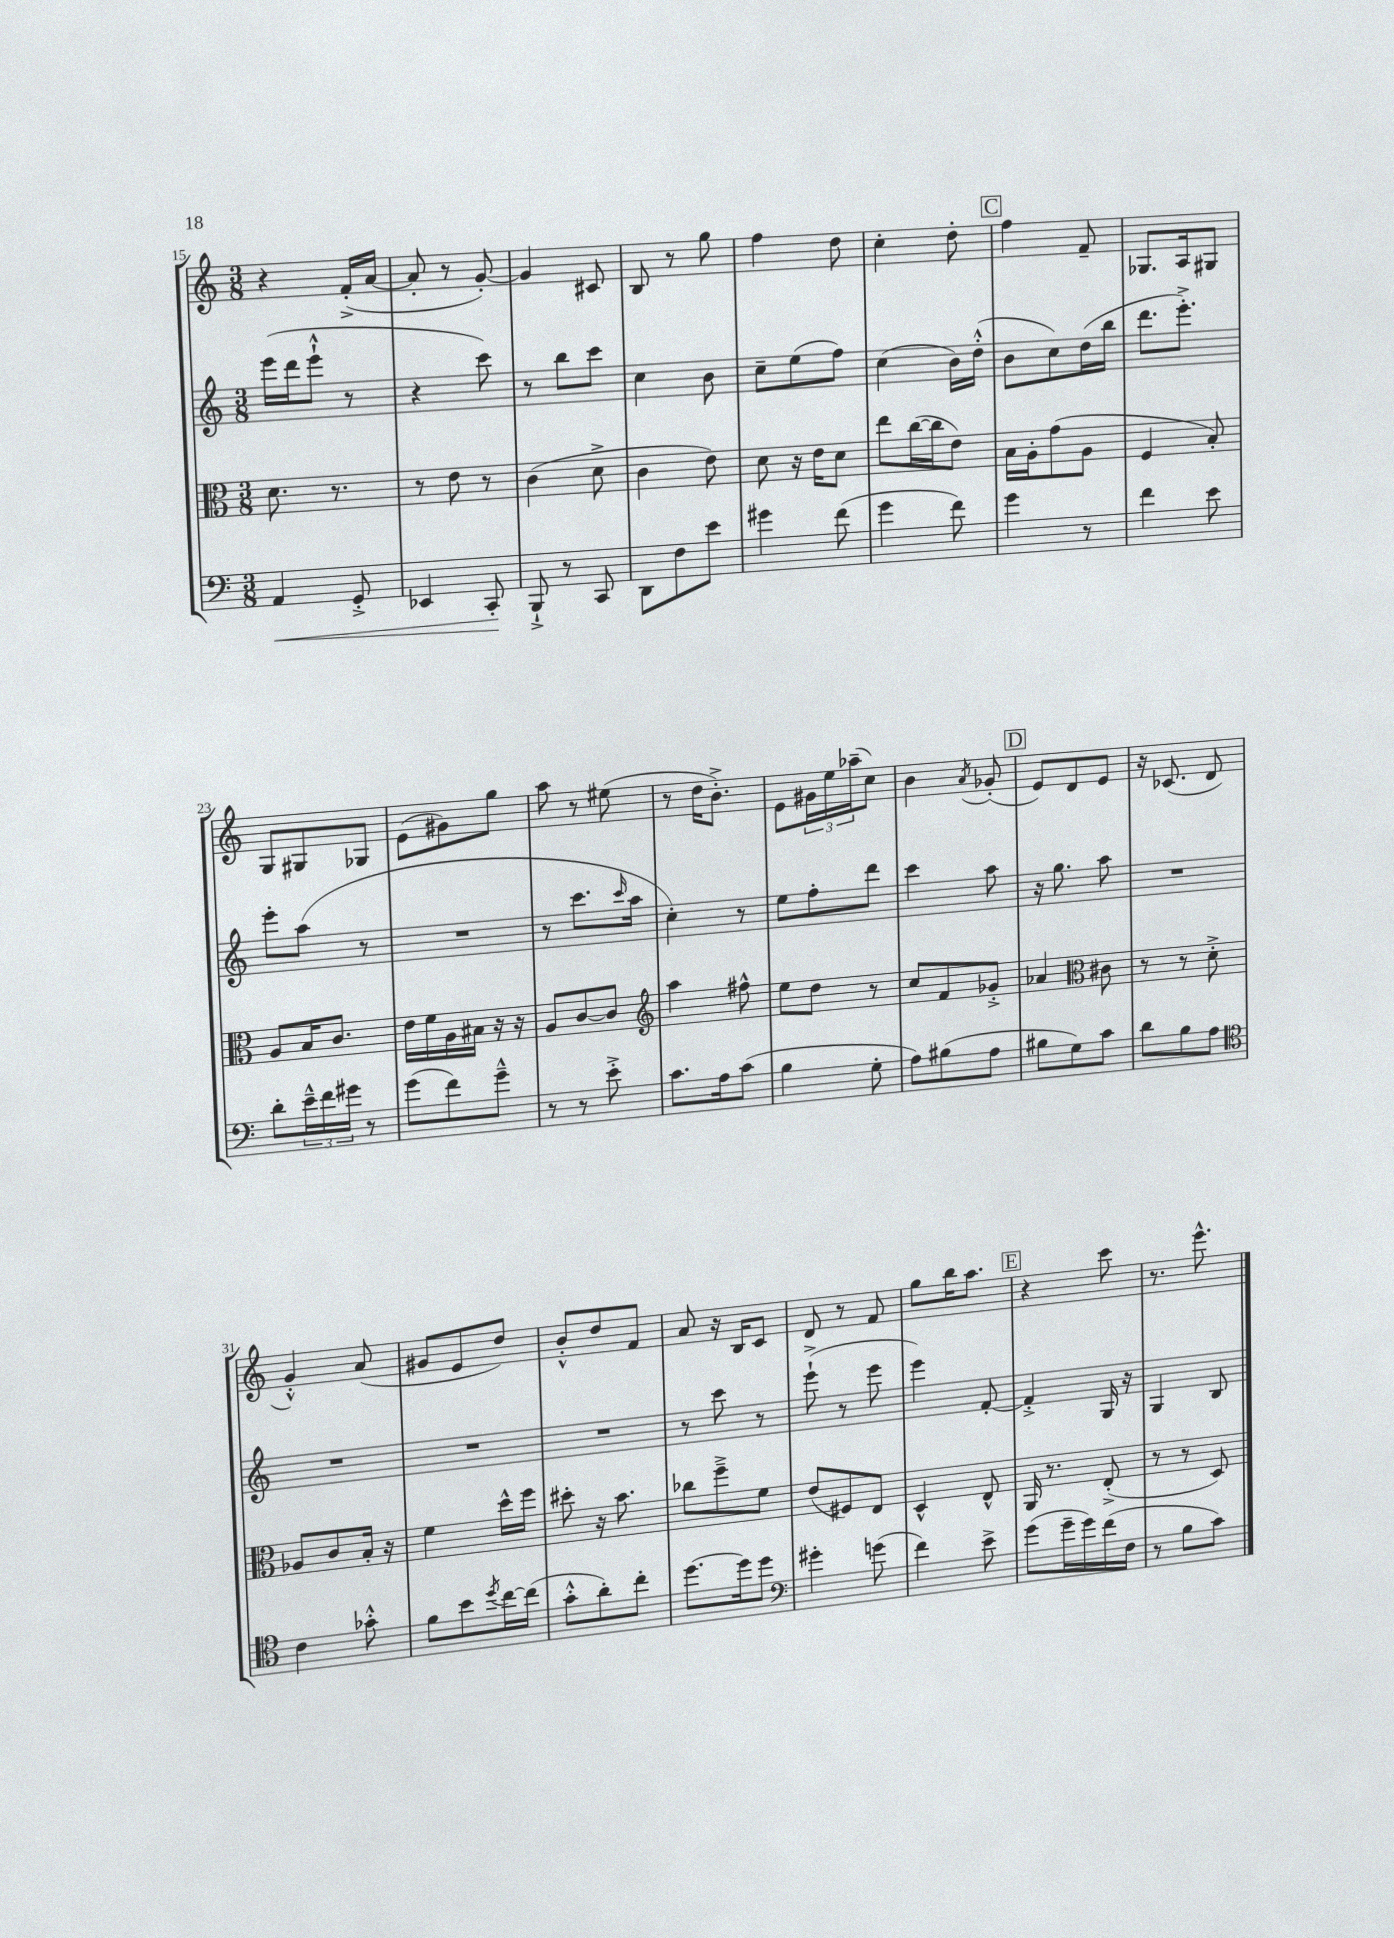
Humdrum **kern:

**kern	**kern	**kern	**kern
*staff4	*staff3	*staff2	*staff1
*clefF4	*clefC3	*clefG2	*clefG2
*k[]	*k[]	*k[]	*k[]
*M3/8	*M3/8	*M3/8	*M3/8
4AA	8.d	(16eee	4r
.	.	16ddd	.
.	.	8eee`^^	.
.	8.r	.	.
8GG'^	.	8r	(16f'^
.	.	.	[16a
=	=	=	=
4EE-	8r	4r	8a']
.	8e	.	8r
8CC'	8r	8ccc)	[8g')
=	=	=	=
8BBB`^	(4c	8r	4g]
8r	.	8bb	.
8CC	8d^	8ccc	8c#
=	=	=	=
8DD	4c	4cc	8B
8F	.	.	8r
8e	8e)	8b	8gg
=	=	=	=
4g#	8d	8cc~	4ff
.	16r	(8ee	.
.	16e	.	.
(8f	8d	8ff)	8dd
=	=	=	=
4g	8ee	(4cc	4cc'
.	([16cc	.	.
.	16cc]	.	.
8f)	8e)	16b)	8dd'
.	.	(16dd'^^	.
=	=	=	=
4g	16B	8b	4ff
.	16A'	.	.
.	(8g	8cc)	.
8r	8A	(16dd	8f~
.	.	16bb	.
=	=	=	=
4f	4F	8.ddd	8.G-
.	.	8.eee'^)	16A
8e	8B')	.	8G#
=	=	=	=
8d'	8A	8eee'	8G
24e~^^	16B	(8aa	8G#
24f	.	.	.
.	8.c	.	.
24g#	.	.	.
8r	.	8r	8G-
=	=	=	=
(8g	16e	4.r	(8e
.	16f	.	.
8f)	16A	.	8g#)
.	16B#	.	.
8g~^^	16r	.	8gg
.	16r	.	.
=	=	=	=
8r	8A	8r	8aa
8r	[8c	8.ccc	8r
8e'^	8c]	.	(8ee#
.	.	16qqccc	.
.	.	16aa	.
=	=	=	=
*	*clefG2	*	*
8.c	4aa	4cc')	8r
.	.	.	16dd
16A	.	.	8.b'^)
(8c	8ff#^^	8r	.
=	=	=	=
4B	8ee	8ee	8e
.	8dd	8ff'	24g#
.	.	.	24ee
.	.	.	(24aa-~
8G'	8r	8ddd	8cc)
=	=	=	=
8A)	8cc	4ccc	4b
(8B#	8f	.	.
.	.	.	8qa
8A	8g-'^	8aa	(8g-'
=	=	=	=
8B#	4a-	16r	8e)
.	.	8.gg	.
8G)	.	.	8d
*	*clefC3	*	*
8c	8c#	8aa	8e
=	=	=	=
8d	8r	4.r	16r
.	.	.	(8.c-
8B	8r	.	.
8A	8d'^	.	8d
=	=	=	=
*clefC4	*	*	*
4c	8A-	4.r	4g'^^)
.	8c	.	.
8g-'^^	16B'	.	(8a
.	16r	.	.
=	=	=	=
8f	4f	4.r	8g#
8b	.	.	8e
8qdd	.	.	.
[16cc	16dd^^	.	8dd)
(16cc]	16ff	.	.
=	=	=	=
8g'^^	8dd#'	4.r	8b'^^
8a')	16r	.	8dd
.	8.b	.	.
8cc'	.	.	8f
=	=	=	=
[8.dd	8cc-	8r	8a
.	8ff~^	8ccc	16r
16dd]	.	.	16B
8dd	8f	8r	8c
=	=	=	=
*clefF4	*	*	*
4g#'	(8e	(8eee`^	8d
.	8F#)	8r	8r
(8g	8E	8eee	8f
=	=	=	=
4f)	4D^^	4eee)	8gg
.	.	.	16bb
.	.	.	8.aa
8e^	8E^^	[8f'	.
=	=	=	=
(8g	16AA	4f'^]	4r
.	8.r	.	.
16g~	.	.	.
16g)	.	.	.
(16f	(8E'^	16G	8ccc
16F	.	16r	.
=	=	=	=
8r	8r	4G	8.r
8B	8r	.	.
.	.	.	8.eee^^
8c)	8D)	8B	.
==	==	==	==
*-	*-	*-	*-
